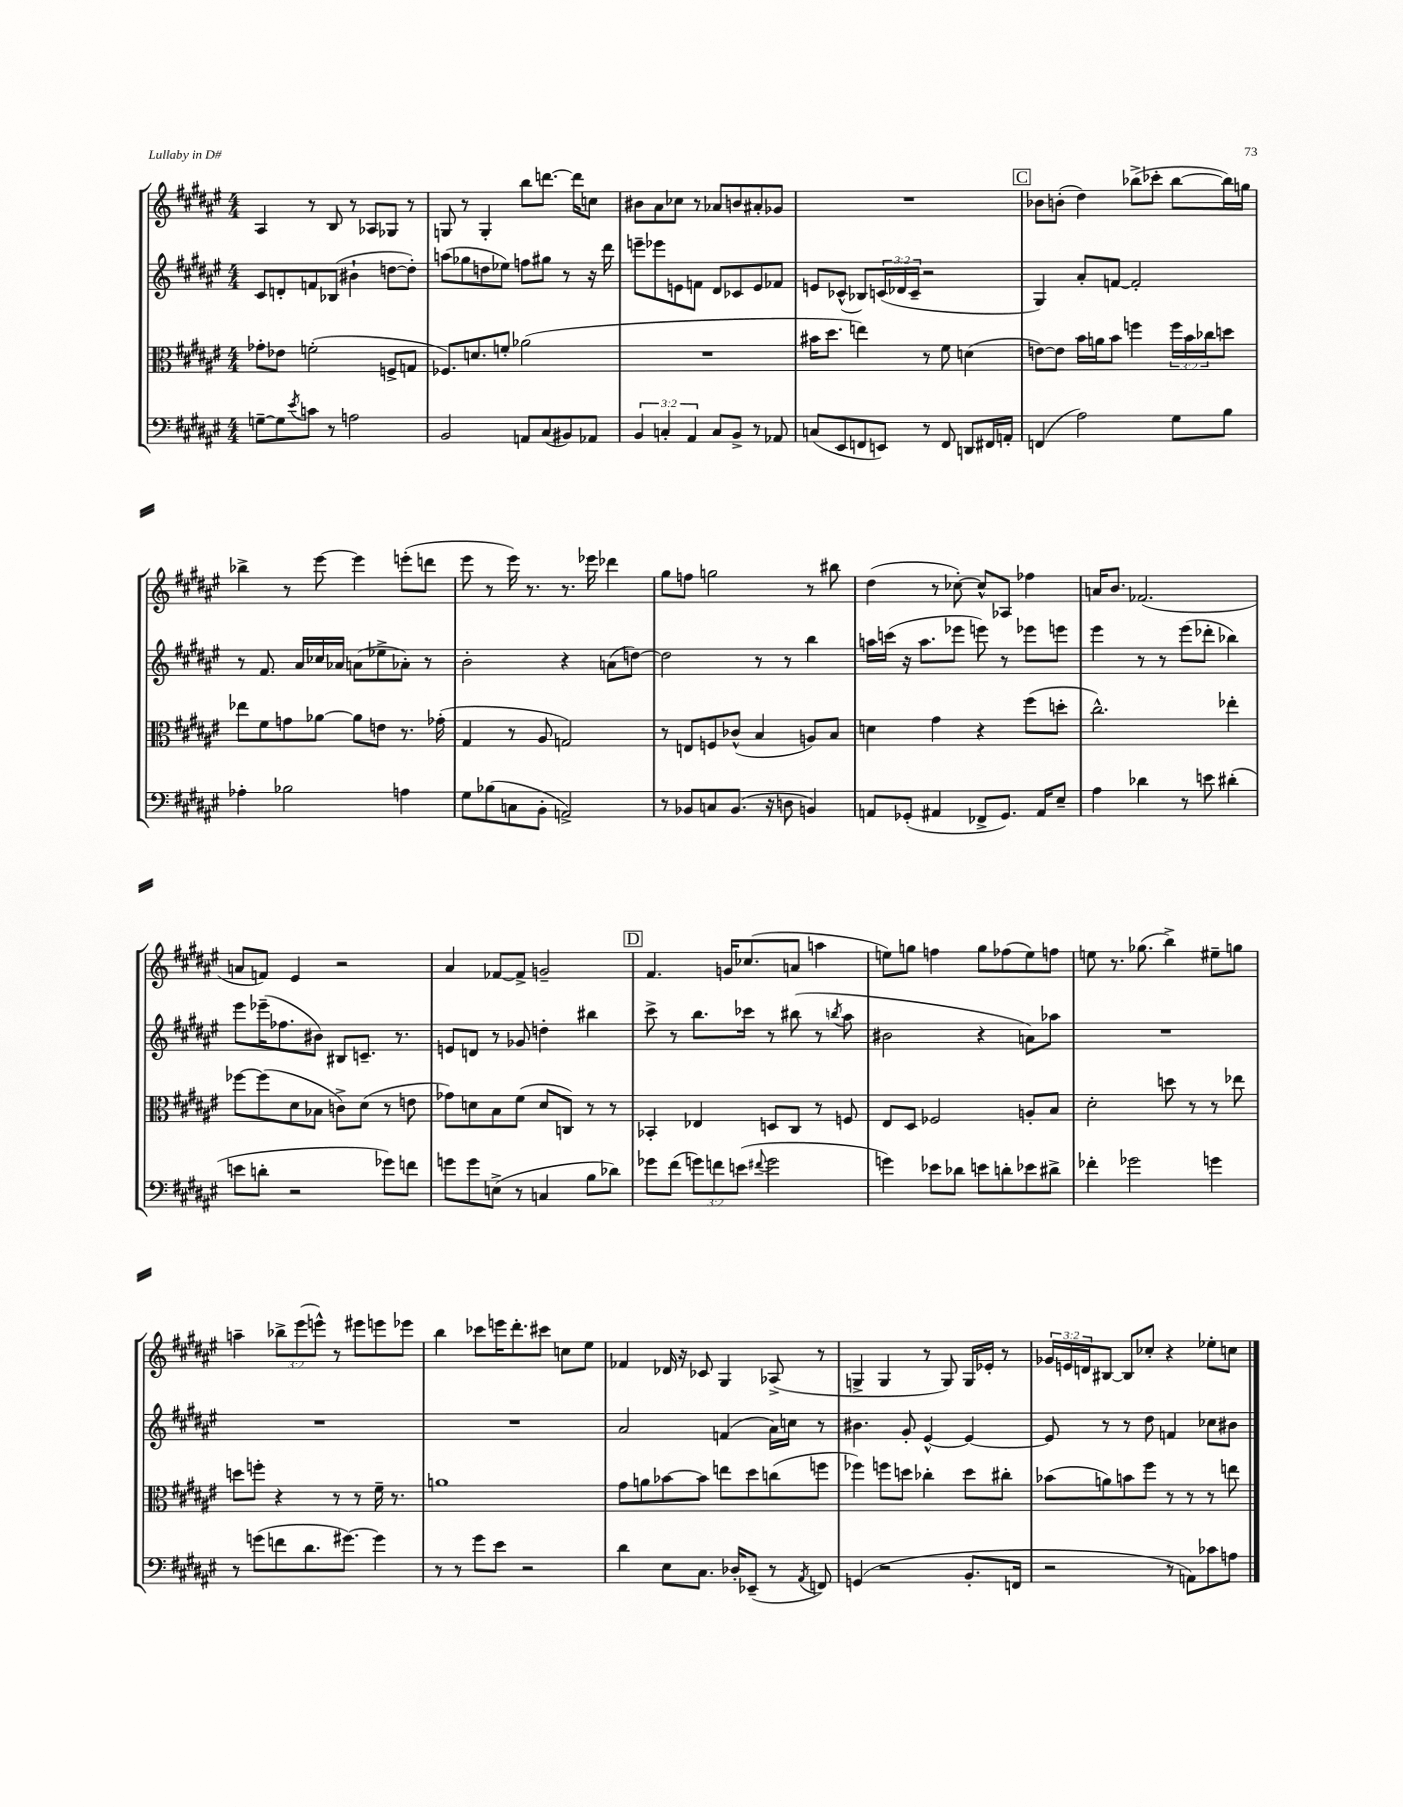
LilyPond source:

<<
\new StaffGroup <<
\new Staff = "s0" {
    \clef treble \key fis \major \numericTimeSignature \time 4/4 \override Staff.TupletNumber.text = #tuplet-number::calc-fraction-text
    ais4 r8 b8 r8 aes8 ges8 r8 |
    g8 r8 g4-. b''8 d'''8.~ d'''16 c''8 |
    bis'8 ais'8 ces''8 r8 aes'8 b'8 ais'8-. ges'8 |
    R1 |
    \mark \markup { \box "C" } bes'8 b'8-.( dis''4) bes''8->( ces'''8-. bes''8~ bes''16) g''16 |
    bes''4-> r8 eis'''8~ eis'''4 e'''8-.( d'''8 |
    eis'''8 r8 eis'''16) r8. r8. ees'''16 des'''4 |
    gis''8 f''8 g''2 r8 bis''8 |
    dis''4( r8 ces''8~-.) ces''8-^ aes8 fes''4 |
    a'16 b'8. fes'2.( |
    a'8 f'8) eis'4 r2 |
    ais'4 fes'8~ fes'8-> g'2-- |
    \mark \markup { \box "D" } fis'4. g'16 ces''8.( a'8 a''4 |
    e''8) g''8 f''4 g''8 fes''8( e''8) f''8 |
    e''8 r8. ges''8.( b''4->) eis''8-- g''8 |
    a''4-- \tuplet 3/2 { bes''8-> eis'''8( e'''8-^) } r8 eis'''8 e'''8 ees'''8 |
    b''4 ces'''8 e'''16 dis'''8.-. cis'''8 c''8 eis''8 |
    fes'4 des'16 r16 ces'8 gis4 aes8->( r8 |
    g4-> g4 r8 g8) g16 ees'16-. r8 |
    \tuplet 3/2 { ges'16 e'16 d'16 } bis8~ bis8 ces''8-. r4 ees''8-. c''8 \bar "|." |
}
\new Staff = "s1" {
    \clef treble \key fis \major \numericTimeSignature \time 4/4 \override Staff.TupletNumber.text = #tuplet-number::calc-fraction-text
    cis'8 d'8-. f'8 bes8( bis'4-! d''8~ d''8-.) |
    a''8( ges''8 d''8 ees''8) f''8 gis''8 r8 r16 dis'''16 |
    e'''8-- ees'''8 e'8 f'8 dis'8 ces'8 e'8 fes'8 |
    e'8 ces'8-^( bes8) \tuplet 3/2 { c'16( des'16 c'16-- } r2 |
    \mark \markup { \box "C" } gis4) ais'8-. f'8~ f'2-. |
    r8 fis'8. ais'16 ces''16 aes'16 a'8( ees''8-> aes'8-.) r8 |
    b'2-. r4 a'8( d''8~) |
    d''2 r8 r8 b''4 |
    a''16 c'''16( r16 a''8. ees'''8 e'''8) r8 ees'''8 e'''8 |
    eis'''4 r8 r8 eis'''8( des'''8-. bes''4) |
    eis'''8 ees'''16--( fes''8. bis'8) bis8 c'8.-- r8. |
    e'8 d'8 r8 ges'8 d''4-. bis''4 |
    \mark \markup { \box "D" } cis'''8-> r8 b''8. ces'''16 r8 bis''8( r8 \acciaccatura { b''8 } ais''8 |
    bis'2 r4 a'8) aes''8 |
    R1 |
    R1 |
    R1 |
    ais'2 f'4( ais'16) c''16 r8 |
    bis'4. gis'8-. eis'4~-^ eis'4~ |
    eis'8 r8 r8 dis''8 f'4 ces''8 bis'8 \bar "|." |
}
\new Staff = "s2" {
    \clef alto \key fis \major \numericTimeSignature \time 4/4 \override Staff.TupletNumber.text = #tuplet-number::calc-fraction-text
    ges'8-. ees'8 f'2-.( f8-> g8 |
    fes8.) d'8. f'8-. aes'2( |
    R1 |
    bis'16 dis''8. e''4) r8 fis'8 d'4( |
    \mark \markup { \box "C" } e'8~) e'8 b'16 a'16 b'8 f''4 \tuplet 3/2 { f''16 b'16 ces''16 } d''8 |
    ees''8 fis'8 g'8 aes'8~ aes'8 e'8 r8. ges'16-.( |
    gis4 r8 ais8 g2) |
    r8 e8 f8 ces'8-^( b4 a8) b8 |
    d'4 gis'4 r4 fis''8( d''8-. |
    cis''2.-^) ees''4-. |
    fes''8~ fes''8( dis'8 bes8 c'8->) dis'8( r8 e'8 |
    ges'8) d'8 b8 fis'8( d'8 c8) r8 r8 |
    \mark \markup { \box "D" } bes,4-. ees4 d8 cis8 r8 f8 |
    eis8 dis8 fes2 a8-. b8 |
    dis'2-. d''8 r8 r8 ees''8 |
    d''8 f''8-. r4 r8 r8 fis'16-- r8. |
    a'1 |
    gis'8 a'8 bes'8~ bes'8 e''8 dis''8 c''8( f''8 |
    fes''4) f''8 d''8 ces''4-. d''8 cis''8-. |
    bes'8( a'8) b'8 fis''8 r8 r8 r8 e''8 \bar "|." |
}
\new Staff = "s3" {
    \clef bass \key fis \major \numericTimeSignature \time 4/4 \override Staff.TupletNumber.text = #tuplet-number::calc-fraction-text
    g8~-- g8 \acciaccatura { eis'8 } c'8 r8 a2 |
    b,2 a,8 cis8( bis,8) aes,8 |
    \tuplet 3/2 { b,4 c4-. ais,4 } c8 b,8-> r8 aes,8 |
    c8( eis,8 f,8 e,8) r8 f,8 d,8 fis,16 a,16-. |
    \mark \markup { \box "C" } f,4( ais2) gis8 b8 |
    aes4-. bes2 a4 |
    gis8 bes8( c8 b,8-. a,2->) |
    r8 bes,8 c8 bes,8.( r16 d8 b,4) |
    a,8 ges,8-.( ais,4 fes,8-> ges,8.) ais,16 eis8-- |
    ais4 des'4 r8 e'8 dis'4-.( |
    e'8 d'8-. r2 ges'8) f'8 |
    g'8 g'8 e8->( r8 c4 b8 des'8) |
    \mark \markup { \box "D" } ges'8 fis'8( \tuplet 3/2 { g'8) f'8 e'8( } \appoggiatura { fis'8 } g'2 |
    g'4) ees'8 des'8 e'8 d'8-. ees'8 dis'8-> |
    fes'4-. ges'2 g'4 |
    r8 g'8( f'8 dis'8. gis'8.~) gis'4 |
    r8 r8 gis'8 eis'8 r2 |
    dis'4 eis8 cis8. des16-. ees,8--( r8 \acciaccatura { ais,8 } f,8) |
    g,4( r2 b,8.-. f,16 |
    r2 r8 a,8) ces'8 a8 \bar "|." |
}
>>
>>
\layout { \context { \Score \remove "Bar_number_engraver" } }
